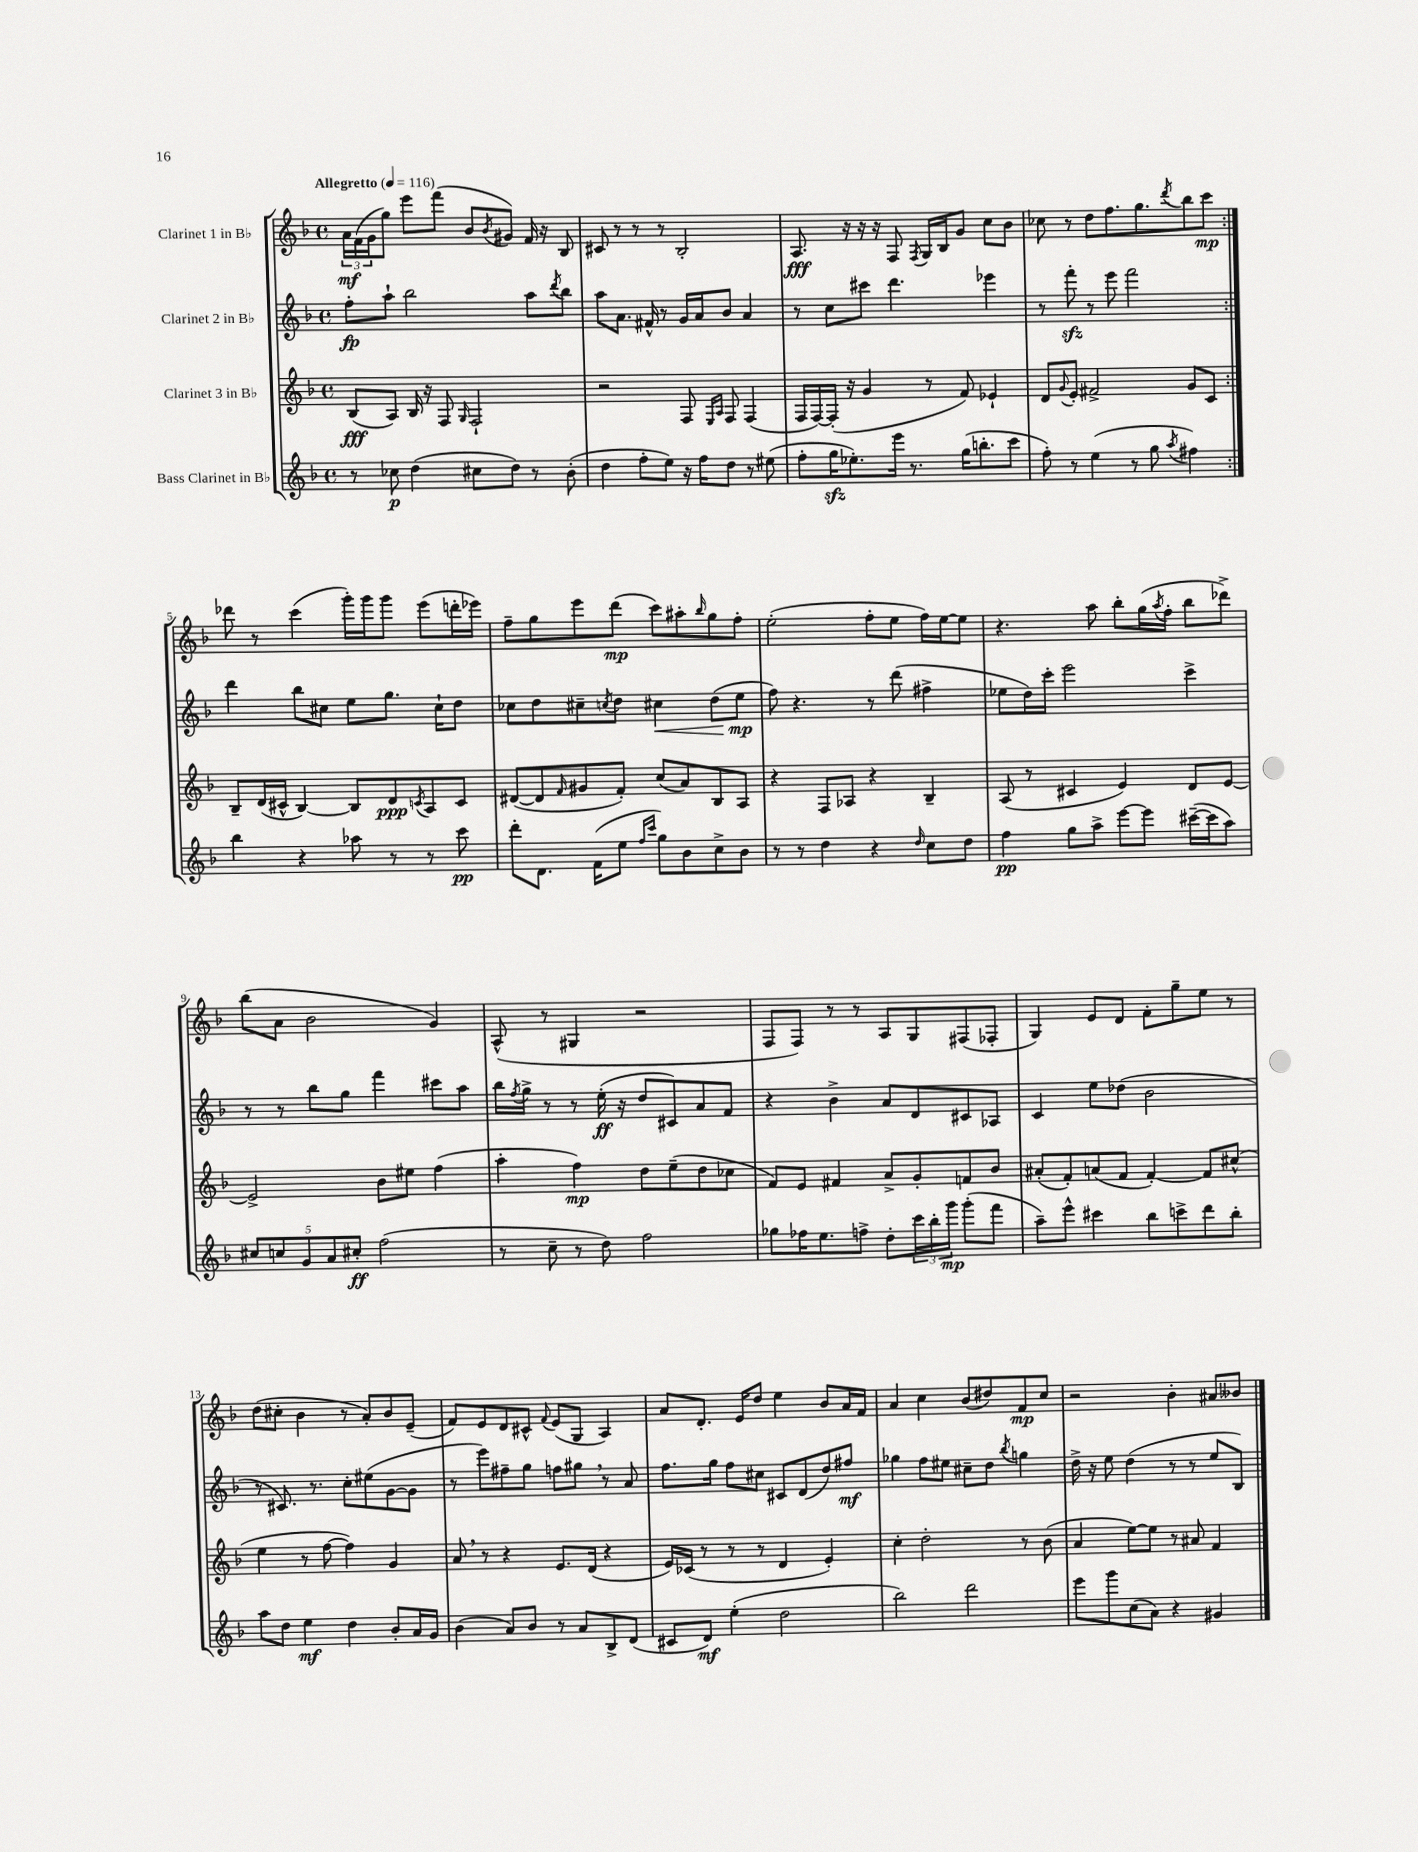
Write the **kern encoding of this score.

**kern	**dynam	**kern	**dynam	**kern	**dynam	**kern	**dynam
*part4	*part4	*part3	*part3	*part2	*part2	*part1	*part1
*staff4	*staff4	*staff3	*staff3	*staff2	*staff2	*staff1	*staff1
*I"Bass Clarinet in B♭	*	*I"Clarinet 3 in B♭	*	*I"Clarinet 2 in B♭	*	*I"Clarinet 1 in B♭	*
*clefG2	*	*clefG2	*	*clefG2	*	*clefG2	*
*k[b-]	*	*k[b-]	*	*k[b-]	*	*k[b-]	*
*M4/4	*	*M4/4	*	*M4/4	*	*M4/4	*
*met(c)	*	*met(c)	*	*met(c)	*	*met(c)	*
*MM116	*	*MM116	*	*MM116	*	*MM116	*
=1	=1	=1	=1	=1	=1	=1	=1
!	!	!	!	!	!	!LO:TX:a:B:t=Allegretto	!
8r	.	(8B-/L	fff	8ff'\L	fp	24a\LL	mf
.	.	.	.	.	.	(24f\	.
.	.	.	.	.	.	24g\J	.
8cc-X\	p	8A/J)	.	8aa`\J	.	8gg\J)	.
(4dd\	.	16B-/	.	2bb-\	.	8eee\L	.
.	.	16r	.	.	.	.	.
.	.	8F/	.	.	.	(8fff\J	.
.	.	16qqG/	.	.	.	.	.
8cc#X\L	.	2F`/	.	.	.	8b-/L	.
.	.	.	.	.	.	8qb-/	.
8dd\J)	.	.	.	.	.	8g#X/J)	.
8r	.	.	.	8aa\L	.	16f/	.
.	.	.	.	.	.	16r	.
.	.	.	.	8qddd/	.	.	.
(8b-'\	.	.	.	8bb-\J	.	8B-/	.
=2	=2	=2	=2	=2	=2	=2	=2
4dd\	.	2r	.	8aa\L	.	8c#X/	.
.	.	.	.	8.a\J	.	8r	.
8ff'\L	.	.	.	.	.	8r	.
.	.	.	.	16f#X^^/	.	.	.
8ee\J)	.	.	.	8r	.	8r	.
16r	.	8F/	.	16g/LL	.	2B-'/	.
16ff\KL	.	.	.	16a/J	.	.	.
.	.	16qqE/LL	.	.	.	.	.
.	.	16qqA/JJ	.	.	.	.	.
8dd\J	.	8F/	.	8b-/J	.	.	.
8r	.	(4F/	.	4a/	.	.	.
(8ee#X\	.	.	.	.	.	.	.
=3	=3	=3	=3	=3	=3	=3	=3
8ff'\L	.	16F/LL	.	8r	.	8.A/	fff
.	.	[16F/)	.	.	.	.	.
16ggzz\K	.	(16F'/JJ]	.	8cc\L	.	.	.
8.ee-X'\)	.	16r	.	.	.	16r	.
.	.	4g/	.	8ccc#X\J	.	16r	.
.	.	.	.	.	.	16r	.
16eee\Jk	.	.	.	4.ddd\	.	8F/	.
8.r	.	.	.	.	.	.	.
.	.	.	.	.	.	8qF/	.
.	.	8r	.	.	.	16G/LL	.
.	.	.	.	.	.	16B-/J	.
(16gg\KL	.	8f/)	.	.	.	8g/J	.
8.bbn'\	.	.	.	.	.	.	.
.	.	4e-X`/	.	4eee-X\	.	8cc\L	.
8ccc\J	.	.	.	.	.	8b-\J	.
=4	=4	=4	=4	=4	=4	=4	=4
8ff'\)	.	8d/L	.	8r	.	8cc-X\	.
.	.	8qqg/	.	.	.	.	.
8r	.	8e'/J	.	8fffzz'\	.	8r	.
(4ee\	.	2f#X^/	.	8r	.	8dd\L	.
.	.	.	.	8eee\	.	8.ff\	.
8r	.	.	.	2fff\	.	.	.
.	.	.	.	.	.	8.gg\	.
8gg\	.	.	.	.	.	.	.
8qaa/	.	.	.	.	.	8qddd/	.
4ff#X\)	.	8g/L	.	.	.	8bb-\	.
.	.	8c/J	.	.	.	8ccc\J	mp
!!LO:LB:g=z
=5:|!	=5:|!	=5:|!	=5:|!	=5:|!	=5:|!	=5:|!	=5:|!
4bb-\	.	8B-~/L	.	4ddd\	.	8ddd-X\	.
.	.	(16d/L	.	.	.	8r	.
.	.	16c#X^^/JJ	.	.	.	.	.
4r	.	[4B-/)	.	8bb-\L	.	(4ccc\	.
.	.	.	.	8cc#X\J	.	.	.
8aa-X\	.	8B-/L]	.	8ee\L	.	16ggg'\LL)	.
.	.	.	.	.	.	16ggg\J	.
8r	.	8d/	ppp	8.gg\J	.	8ggg\J	.
.	.	8qcn/	.	.	.	.	.
8r	.	8A/	.	.	.	(8eee\L	.
.	.	.	.	16cc#`\KL	.	.	.
8ccc\	pp	8c/J	.	8dd\J	.	16dddn'\L	.
.	.	.	.	.	.	16eee-X\JJ)	.
=6	=6	=6	=6	=6	=6	=6	=6
8ddd'\L	.	([8d#X/L	.	8cc-X\L	.	8ff~\L	.
8.d\J	.	8d#/]	.	8dd\	.	8gg\	.
.	.	16qqf/	.	.	.	.	.
.	.	8g#X/	.	8cc#X~\	.	8eee\	.
(16f\KL	.	.	.	.	.	.	.
.	.	.	.	8qccn/	.	.	.
8ee\J	.	8f'/J)	.	8dd\J	.	(8ddd\J	mp
16qqff/LL	.	.	.	.	.	.	.
16qqccc/JJ	.	.	.	.	.	.	.
!	!	!	!	!	!LO:HP:b	!	!
8gg\L)	.	(8cc/L	.	4cc#X\	<	8ccc\L)	.
8b-\	.	8a/)	.	.	.	8aa#X'\	.
.	.	.	.	.	.	16qqbb-/	.
8cc^\	.	8B-/	.	(8dd\L	.	8gg\	.
8b-\J	.	8A/J	.	8ee\J	mp	8ff'\J	.
.	.	.	.	.	[	.	.
=7	=7	=7	=7	=7	=7	=7	=7
8r	.	4r	.	8ff\)	.	(2ee'\	.
8r	.	.	.	4.r	.	.	.
4dd\	.	8F/L	.	.	.	.	.
.	.	8A-X/J	.	.	.	.	.
4r	.	4r	.	8r	.	8ff'\L	.
.	.	.	.	(8ddd\	.	8ee\J	.
16qqdd/	.	.	.	.	.	.	.
8cc\L	.	4B-~/	.	4ff#X^\	.	16ff\LL)	.
.	.	.	.	.	.	[16ee\J	.
8dd\J	.	.	.	.	.	8ee\J]	.
=8	=8	=8	=8	=8	=8	=8	=8
4ff\	pp	(8A/	.	8ee-X\L	.	4.r	.
.	.	8r	.	16dd\L)	.	.	.
.	.	.	.	16ccc'\JJ	.	.	.
8gg\L	.	4c#X/	.	2eee\	.	.	.
8aa^\J	.	.	.	.	.	8aa\	.
[8eee\L	.	4e/)	.	.	.	8bb-'\L	.
8eee\J]	.	.	.	.	.	(16gg\L	.
.	.	.	.	.	.	8qaa/	.
.	.	.	.	.	.	16ff'\JJ	.
([16ccc#X~\LL	.	8d/L	.	4ccc^\	.	8bb-\L	.
16ccc#\J]	.	.	.	.	.	.	.
8aa\J)	.	[8e/J	.	.	.	8ddd-X^\J)	.
!!LO:LB:g=z
=9	=9	=9	=9	=9	=9	=9	=9
10cc#X/L	.	2e^/]	.	8r	.	(8bb-\L	.
10ccn/	.	.	.	.	.	.	.
.	.	.	.	8r	.	8a\J	.
10g/	.	.	.	.	.	.	.
.	.	.	.	8bb-\L	.	2b-\	.
10a/	.	.	.	.	.	.	.
.	.	.	.	8gg\J	.	.	.
10cc#X'/J	ff	.	.	.	.	.	.
(2ff\	.	8b-\L	.	4fff\	.	.	.
.	.	8ee#X\J	.	.	.	.	.
.	.	(4ff\	.	8ccc#X\L	.	4g/)	.
.	.	.	.	8aa\J	.	.	.
=10	=10	=10	=10	=10	=10	=10	=10
8r	.	4aa'\	.	16bb-\LL	.	(8A^^/	.
.	.	.	.	8qff/	.	.	.
.	.	.	.	16gg^\JJ	.	.	.
8cc~\	.	.	.	8r	.	8r	.
8r	.	4ff\)	mp	8r	.	4G#X/	.
8dd\)	.	.	.	(16ee'\	ff	.	.
.	.	.	.	16r	.	.	.
2ff\	.	8dd\L	.	8dd/L	.	2r	.
.	.	(8ee~\	.	8c#X/)	.	.	.
.	.	8dd\	.	8a/	.	.	.
.	.	8cc-X\J	.	8f/J	.	.	.
=11	=11	=11	=11	=11	=11	=11	=11
8gg-X\L	.	8f/L)	.	4r	.	8F/L	.
16ff-X\K	.	8e/J	.	.	.	8F/J)	.
8.ee\	.	.	.	.	.	.	.
.	.	4f#X/	.	4b-^\	.	8r	.
8ffn^\J	.	.	.	.	.	8r	.
8dd'\L	.	8a^/L	.	8a/L	.	8A/L	.
24ccc\L	.	8g'/	.	8d/	.	8G/	.
24bb-'\	.	.	.	.	.	.	.
24ggg\JJ	mp	.	.	.	.	.	.
(8ggg'\L	.	8fn/	.	8c#X/	.	(8F#X/	.
8fff\J	.	8b-/J	.	8A-X/J	.	8F-X'/J	.
=12	=12	=12	=12	=12	=12	=12	=12
8aa~\L)	.	(8a#X'/L	.	4c/	.	4G/)	.
8eee^^\J	.	8f'/)	.	.	.	.	.
4ccc#X\	.	(8an/	.	8ee\L	.	8e/L	.
.	.	8f/J	.	(8dd-X\J	.	8d/J	.
8bb-\L	.	[4f'/)	.	2b-\	.	8f'\L	.
8cccn^\	.	.	.	.	.	8gg~\	.
8ddd\	.	8f/L]	.	.	.	8ee\J	.
8bb-'\J	.	(8cc#X^^/J	.	.	.	8r	.
!!LO:LB:g=z
=13	=13	=13	=13	=13	=13	=13	=13
8aa\L	.	4ee\	.	8r	.	(8dd\L	.
8dd\J	.	.	.	8.c#X/)	.	8cc#X'\J	.
4ee\	mf	8r	.	.	.	4b-\	.
.	.	.	.	8.r	.	.	.
.	.	[8ff\	.	.	.	.	.
4dd\	.	4ff\])	.	8cc'\L	.	8r	.
.	.	.	.	(8ee#X\	.	8a'/L)	.
8b-'/L	.	4g/	.	[8g\	.	8b-/	.
16a/L	.	.	.	8g\J]	.	(8e~/J	.
16g/JJ	.	.	.	.	.	.	.
=14	=14	=14	=14	=14	=14	=14	=14
(4b-\	.	8a,/	.	8r	.	8f/L)	.
.	.	8r	.	8eee\L)	.	8e/	.
8a/L)	.	4r	.	8ff#X~\	.	8d/	.
8b-/J	.	.	.	8gg\J	.	8c#X^^/J	.
.	.	.	.	.	.	8qqf/	.
8r	.	8.e/L	.	8ffn\L	.	(8e/L	.
8a/L	.	.	.	8gg#X,\J	.	8G/J	.
.	.	(16d/Jk	.	.	.	.	.
8B-^/	.	4r	.	8r	.	4A/)	.
(8d/J	.	.	.	8a/	.	.	.
=15	=15	=15	=15	=15	=15	=15	=15
8c#X/L	.	16e/LL)	.	8.ff\L	.	8a/L	.
.	.	(16c-X/JJ	.	.	.	.	.
8d/J)	mf	8r	.	.	.	8.d'/J	.
.	.	.	.	16gg\Jk	.	.	.
(4ee'\	.	8r	.	8ff\L	.	.	.
.	.	.	.	.	.	16e/KL	.
.	.	8r	.	8cc#X\J	.	8dd/J	.
2dd\	.	4d/	.	8c#X/L	.	4ee\	.
.	.	.	.	(8d/	.	.	.
.	.	4e'/)	.	8dd/)	.	8b-/L	.
.	.	.	.	8ff#X/J	mf	16a/L	.
.	.	.	.	.	.	16f/JJ	.
=16	=16	=16	=16	=16	=16	=16	=16
2bb-\)	.	4cc'\	.	4gg-X\	.	4a/	.
.	.	2dd'\	.	8ff\L	.	4cc\	.
.	.	.	.	8ee#X\J	.	.	.
2ddd\	.	.	.	8cc#X~\L	.	(8b-/L	.
.	.	.	.	8dd\J	.	8dd#X/)	.
.	.	.	.	8qbb-/	.	.	.
.	.	8r	.	4ggn\	.	8f/	mp
.	.	(8b-\	.	.	.	8cc/J	.
=17	=17	=17	=17	=17	=17	=17	=17
8eee\L	.	4a/	.	16dd^\	.	2r	.
.	.	.	.	16r	.	.	.
8ggg\	.	.	.	8ee\	.	.	.
(8cc\	.	[8ee\L)	.	(4dd\	.	.	.
8a\J)	.	8ee\J]	.	.	.	.	.
4r	.	8r	.	8r	.	4b-'\	.
.	.	8a#X/	.	8r	.	.	.
4g#X/	.	4f/	.	8ee/L	.	8a#X/L	.
.	.	.	.	8B-/J)	.	8b--X/J	.
==	==	==	==	==	==	==	==
*-	*-	*-	*-	*-	*-	*-	*-
